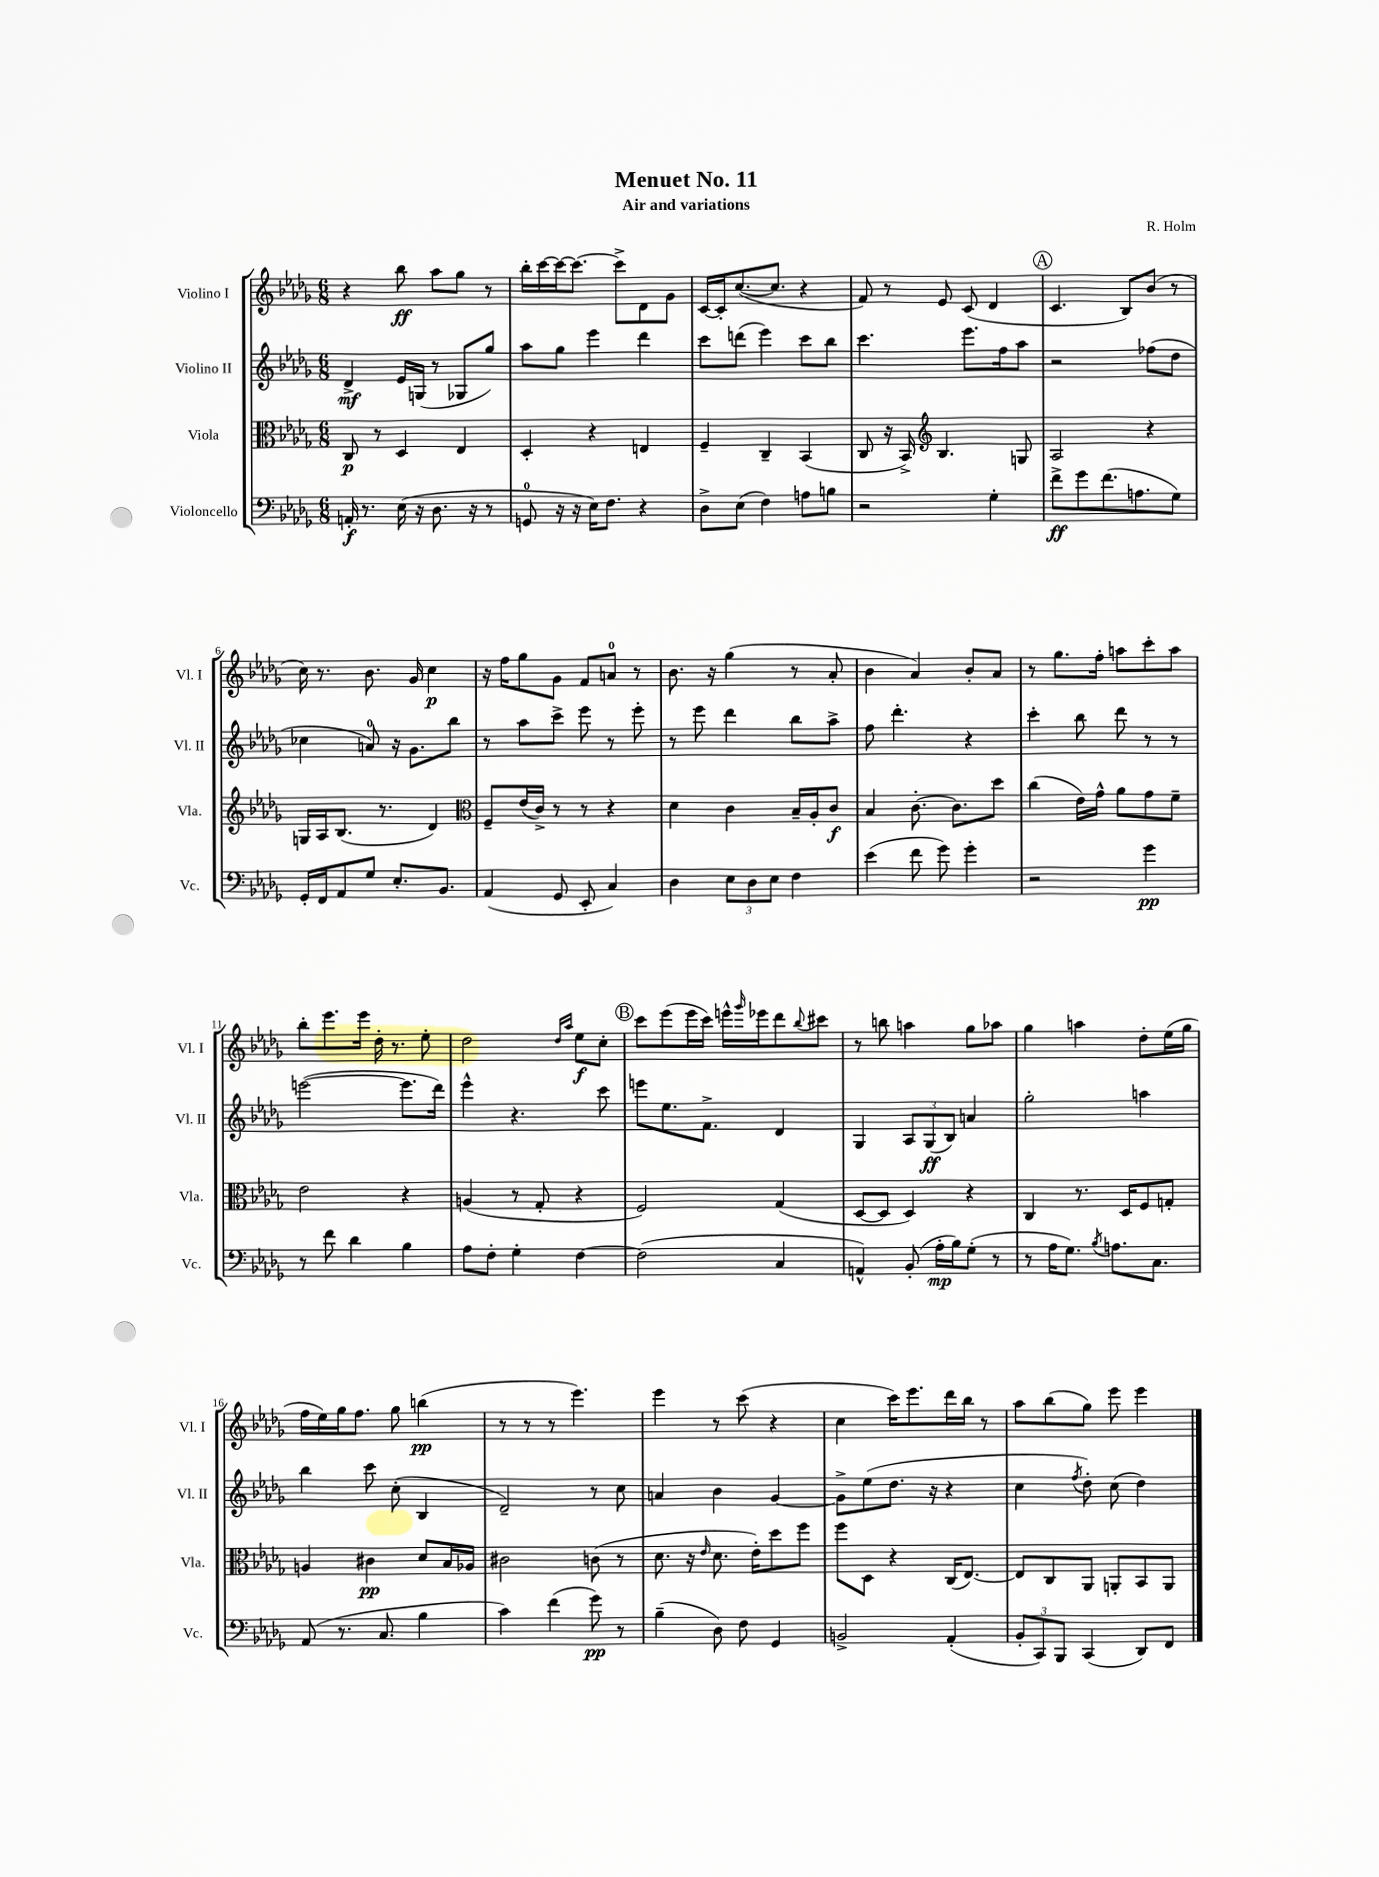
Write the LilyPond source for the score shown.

\header { title = "Menuet No. 11" composer = "R. Holm" subtitle = "Air and variations" }
<<
\new StaffGroup <<
\new Staff = "s0" \with { instrumentName = "Violino I" shortInstrumentName = "Vl. I" } {
    \clef treble \key des \major \numericTimeSignature \time 6/8
    r4 bes''8\ff aes''8 ges''8 r8 |
    bes''16-. c'''16~ c'''16~ c'''8.~ c'''8-> des'8 ges'8 |
    c'16~ c'16-. c''8.~( c''8. r4 |
    f'8) r8 ees'8 c'8( des'4 |
    \mark \markup { \circle "A" } c'4. bes8) bes'8( r8 |
    c''16) r8. bes'8. ges'16 c''4\p |
    r16 f''16 ges''8 ges'8 f'8 a'8-0 r8 |
    bes'8. r16 ges''4( r8 aes'8-. |
    bes'4 aes'4) bes'8-. aes'8 |
    r8 ges''8. f''16-. a''8 c'''8-. a''8 |
    bes''8-. ees'''8. ees'''16 des''16-. r8. ees''8-. |
    des''2 \grace { des''16 aes''16 } ees''8\f c''8-. |
    \mark \markup { \circle "B" } c'''8 ees'''8( ees'''16 c'''16) e'''16-^ \grace { ges'''16 } ees'''16 des'''8 \appoggiatura { bes''8 } cis'''8 |
    r8 b''8 a''4 ges''8 aes''8 |
    ges''4 a''4 des''8-. ees''16( ges''16 |
    f''16 ees''16) ges''16 f''8. ges''8 b''4\pp( |
    r8 r8 r8 ees'''4.) |
    ees'''4 r8 c'''8( r4 |
    c''4 c'''16) ees'''8. des'''16 bes''16 r8 |
    aes''8 bes''8( ges''8) ees'''8 ees'''4 \bar "|." |
}
\new Staff = "s1" \with { instrumentName = "Violino II" shortInstrumentName = "Vl. II" } {
    \clef treble \key des \major \numericTimeSignature \time 6/8
    des'4->\mf ees'16 g16( r8 ges8 ges''8) |
    aes''8 ges''8 ees'''4 des'''4 |
    c'''8 d'''8( ees'''4) c'''8 bes''8 |
    c'''4. ees'''8. f''16 aes''8 |
    \mark \markup { \circle "A" } r2 fes''8( des''8 |
    ces''4 a'8-0) r16 ges'8. bes''8 |
    r8 aes''8 c'''8-> ees'''8 r8 ees'''8-. |
    r8 ees'''8 des'''4 bes''8 aes''8-> |
    f''8 des'''4.-. r4 |
    c'''4-. bes''8 des'''8 r8 r8 |
    e'''2~( e'''8. des'''16) |
    ees'''4-^ r4. c'''8 |
    \mark \markup { \circle "B" } e'''8 ees''8. f'8.-> des'4 |
    ges4 \tuplet 3/2 { aes8 ges8\ff( bes8) } a'4 |
    ges''2-. a''4 |
    bes''4 c'''8 c''8-.( bes4 |
    des'2--) r8 c''8 |
    a'4 bes'4 ges'4~ |
    ges'8-> ees''8( des''8. r16 r4 |
    c''4 \acciaccatura { f''8 } des''8-.) c''8( des''4) \bar "|." |
}
\new Staff = "s2" \with { instrumentName = "Viola" shortInstrumentName = "Vla." } {
    \clef alto \key des \major \numericTimeSignature \time 6/8
    c8\p r8 des4 ees4 |
    des4-. r4 e4 |
    f4-- c4-- bes,4( |
    c8 r16 bes,16->) \clef treble bes4. g8 |
    \mark \markup { \circle "A" } aes2 r4 |
    g16 aes16 bes8.( r8. des'4) |
    \clef alto f8-- ees'16( c'16->) r8 r8 r4 |
    des'4 c'4 bes16-- aes16-. c'8\f |
    bes4 c'8.~-. c'8. des''8 |
    c''4( ees'16) ges'16-^ aes'8 ges'8 f'8-- |
    ees'2 r4 |
    a4( r8 ges8-. r4 |
    \mark \markup { \circle "B" } f2) ges4( |
    des8~ des8 des4) r4 |
    c4 r8. des16 f8 g8-. |
    a4 cis'4\pp des'8 bes16 aes16 |
    cis'2 c'8( r8 |
    des'8. r16 \grace { ees'16 } des'8. ees'16-.) des''8 f''8 |
    f''8 des8 r4 c16( ees8.~) |
    ees8 c8 aes,8 a,8-. bes,8 a,8 \bar "|." |
}
\new Staff = "s3" \with { instrumentName = "Violoncello" shortInstrumentName = "Vc." } {
    \clef bass \key des \major \numericTimeSignature \time 6/8
    a,16-.\f r8. ees16( r16 des8. r16 r8 |
    g,8-0 r16 r16 ees16) f8. r4 |
    des8-> ees8( f4) a8 b8 |
    r2 ges4-. |
    \mark \markup { \circle "A" } f'8->\ff ges'8 f'8.( a8. ges8) |
    ges,16-. f,16 aes,8 ges8 ees8.-. bes,8. |
    aes,4( ges,8 ees,8-. c4) |
    des4 \tuplet 3/2 { ees8 des8 ees8 } f4 |
    ees'4( f'8 ges'8) ges'4-. |
    r2 ges'4\pp |
    r8 f'8 des'4 bes4 |
    aes8 f8-. ges4-. f4~ |
    \mark \markup { \circle "B" } f2( c4 |
    a,4-^) bes,8-.( aes16-.\mp bes16) ges8-.( r8 |
    r8 aes16 ges8.) \acciaccatura { bes8 } a8. c8. |
    aes,8( r8. c8. bes4 |
    c'4) f'4( ges'8\pp) r8 |
    bes4--( des8) f8 ges,4 |
    b,2-> aes,4-.( |
    \tuplet 3/2 { bes,8-. c,8) bes,,8 } c,4( des,8) f,8 \bar "|." |
}
>>
>>
